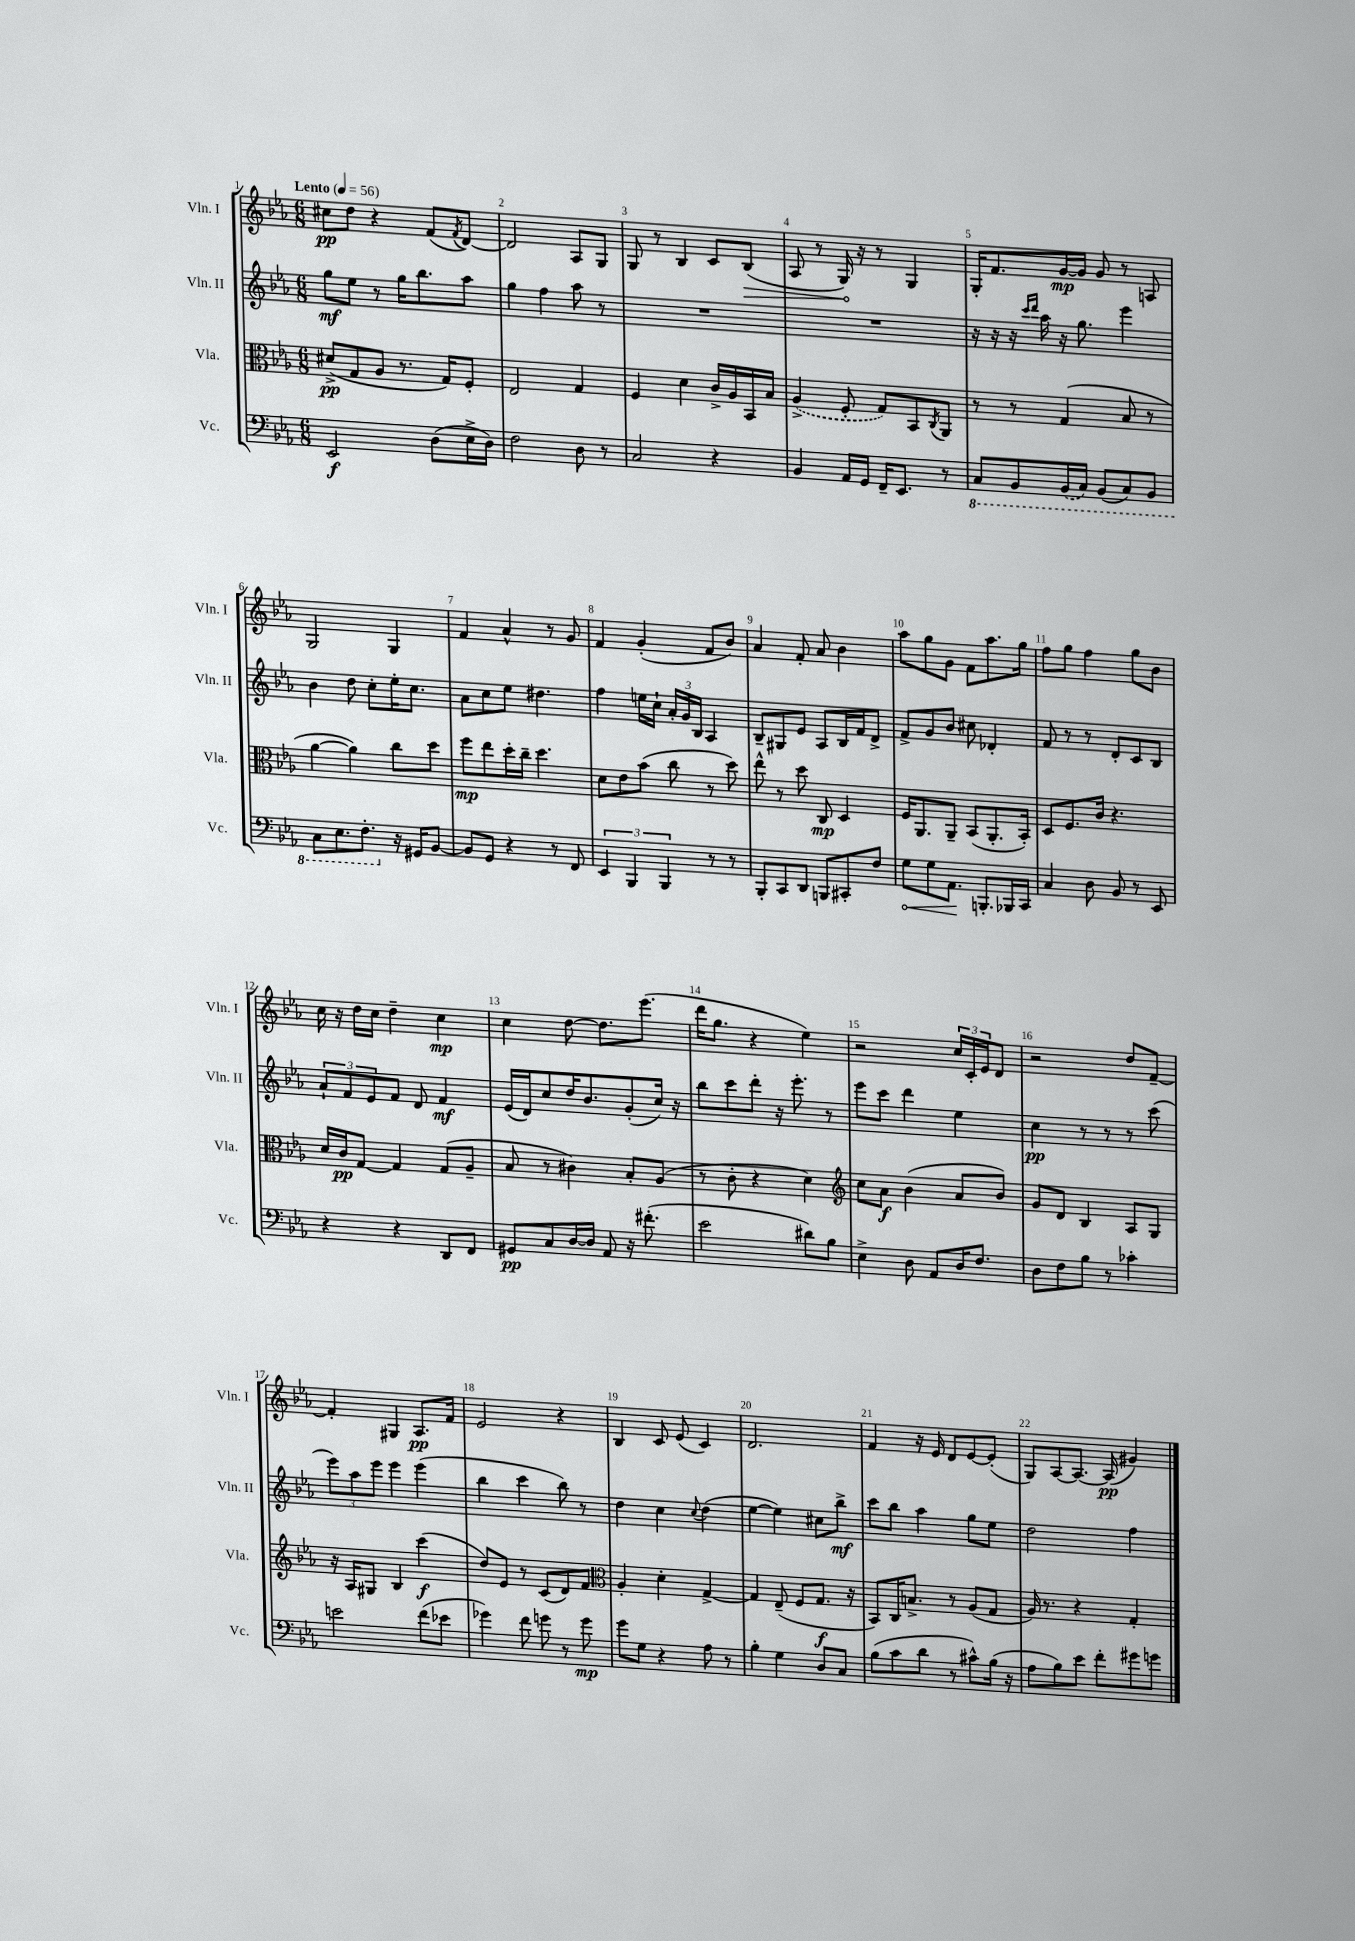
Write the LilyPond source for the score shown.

<<
\new StaffGroup <<
\new Staff = "s0" \with { instrumentName = "Vln. I" shortInstrumentName = "Vln. I" } {
    \clef treble \key ees \major \numericTimeSignature \time 6/8 \tempo "Lento" 4 = 56
    cis''8\pp d''8 r4 f'8( \acciaccatura { f'8 } d'8~) |
    d'2 aes8 g8 |
    g8 r8 bes4 c'8 \once \override Hairpin.circled-tip = ##t bes8\>( |
    aes8 r8 g16\!) r16 r8 g4 |
    g16-. f'8. g'16~\mp g'16 g'8 r8 a8 |
    g2 g4 |
    f'4 aes'4-^ r8 g'8 |
    f'4 g'4-.( f'8 bes'8) |
    aes'4 f'8-. aes'8 bes'4 |
    aes''8 g''8 g'8 f'8 aes''8. g''16 |
    f''8 g''8 f''4 g''8 bes'8 |
    c''16 r16 d''16 c''16 d''4-- c''4\mp |
    c''4 d''8~ d''8. ees'''8.( |
    d'''16 g''8. r4 ees''4) |
    r2 \tuplet 3/2 { c''16 c'16-. ees'16 } d'8 |
    r2 d''8 f'8~-- |
    f'4-. gis4 aes8.\pp f'16 |
    ees'2 r4 |
    bes4 c'8 ees'8( c'4) |
    d'2. |
    f'4 r16 ees'16 d'8 ees'8~ ees'8-.( |
    g8) aes8~ aes8.~ aes16\pp( gis'4) \bar "|." |
}
\new Staff = "s1" \with { instrumentName = "Vln. II" shortInstrumentName = "Vln. II" } {
    \clef treble \key ees \major \numericTimeSignature \time 6/8
    g''8\mf ees''8 r8 g''16 bes''8. aes''8 |
    g''4 f''4 aes''8 r8 |
    R2. |
    R2. |
    r16 r16 r16 \grace { c'''16 d'''16 } aes''16 r16 g''8. ees'''4 |
    bes'4 d''8 c''8-. ees''16-. c''8. |
    aes'8 c''8 ees''8 dis''4. |
    f''4 e''16 c''16-! \tuplet 3/2 { aes'16-. g'16 bes16 } aes4 |
    bes8-- gis8 ees'8 aes8 bes16 f'16 d'8-> |
    f'8-> g'8 bes'8 cis''8 des'4-. |
    f'8 r8 r8 d'8-. c'8 bes8 |
    \tuplet 3/2 { aes'8-! f'8 ees'8 } f'8 d'8 f'4\mf |
    ees'16( d'16) c''8 d''16 bes'8. g'8-.( c''16) r16 |
    bes''8 c'''8 d'''8-. r16 ees'''8.-. r8 |
    ees'''8 c'''8 d'''4 ees''4 |
    c''4\pp r8 r8 r8 c'''8( |
    \tuplet 3/2 { ees'''8) aes''8 ees'''8 } ees'''4 ees'''4( |
    bes''4 c'''4 bes''8) r8 |
    d''4 c''4 \appoggiatura { c''8 } d''4( |
    ees''4~ ees''4) cis''8 bes''8->\mf |
    c'''8 bes''8 aes''4 g''8 ees''8 |
    d''2 f''4 \bar "|." |
}
\new Staff = "s2" \with { instrumentName = "Vla." shortInstrumentName = "Vla." } {
    \clef alto \key ees \major \numericTimeSignature \time 6/8
    dis'8->\pp( g8 aes8 r8. g16) f8-. |
    ees2 g4 |
    f4 d'4 c'16-> aes16 bes,16 bes16 |
    \once \slurDashed aes4->( f8-. g8) bes,8 \acciaccatura { c8 } aes,8 |
    r8 r8 g4( bes8 r8 |
    aes'4~ aes'4) c''8 d''8 |
    f''8\mp ees''8 d''16-. c''16-- d''4. |
    d'8 ees'8 bes'8( c''8 r8 d''8) |
    ees''8-^ r8 d''8 c8\mp d4 |
    f16 aes,8. aes,8-- bes,8( aes,8.-. bes,16-.) |
    d8 f8. c'16 r4. |
    d'16 c'16\pp g8~ g4 g8( aes8-- |
    bes8 r8 cis'4) bes8-. aes8( |
    r8 c'8-. r4 d'4) |
    \clef treble c''8 aes'8\f bes'4( aes'8 bes'8) |
    g'8 d'8 bes4 aes8 g8 |
    r16 aes16 gis8 bes4 c'''4\f( |
    d''8) ees'8 r8 c'8( d'8) f'8 |
    \clef alto aes4-. d'4-. g4~-> |
    g4 ees8--( f8 g8.\f r16 |
    bes,8) c16 b8.-> r8 aes8( g8 |
    aes16) r8. r4 g4-. \bar "|." |
}
\new Staff = "s3" \with { instrumentName = "Vc." shortInstrumentName = "Vc." } {
    \clef bass \key ees \major \numericTimeSignature \time 6/8
    ees,2\f d8( ees16-> d16) |
    f2 d8 r8 |
    c2 r4 |
    bes,4 aes,16 g,16 f,16-- ees,8. r8 |
    \ottava #-1 c,8 bes,,8 \once \slurDashed bes,,16( c,16) bes,,8( c,8) bes,,8 |
    c,8 ees,8. f,8.-. \ottava #0 r16 gis,16 bes,8~ |
    bes,8 g,8 r4 r8 f,8 |
    \tuplet 3/2 { ees,4 bes,,4 bes,,4 } r8 r8 |
    bes,,8-. c,8 d,8 b,,8 cis,8-. f8 |
    \once \override Hairpin.circled-tip = ##t g8\< g8 aes,8.\! b,,8.-. bes,,16 c,16 |
    c4 d8 bes,8 r8 ees,8 |
    r4 r4 d,8 f,8 |
    gis,8\pp c8 d16~ d16 aes,8 r16 fis'8.-.( |
    ees'2 dis'8) bes8 |
    ees4-> d8 aes,8 d16 f8. |
    d8 f8 bes8 r8 ces'4-. |
    e'2 f'8( ees'8 |
    ges'4) f'8 g'8 r8 g'8\mp |
    g'8 g8 r4 aes8 r8 |
    bes4-. g4 d8 c8 |
    bes8( c'8 d'8 r8 cis'8-^) bes16( r16 |
    aes8 bes8) ees'8 f'8-. gis'8 g'8 \bar "|." |
}
>>
>>
\layout { \context { \Score \override BarNumber.break-visibility = ##(#f #t #t) barNumberVisibility = #all-bar-numbers-visible } }
